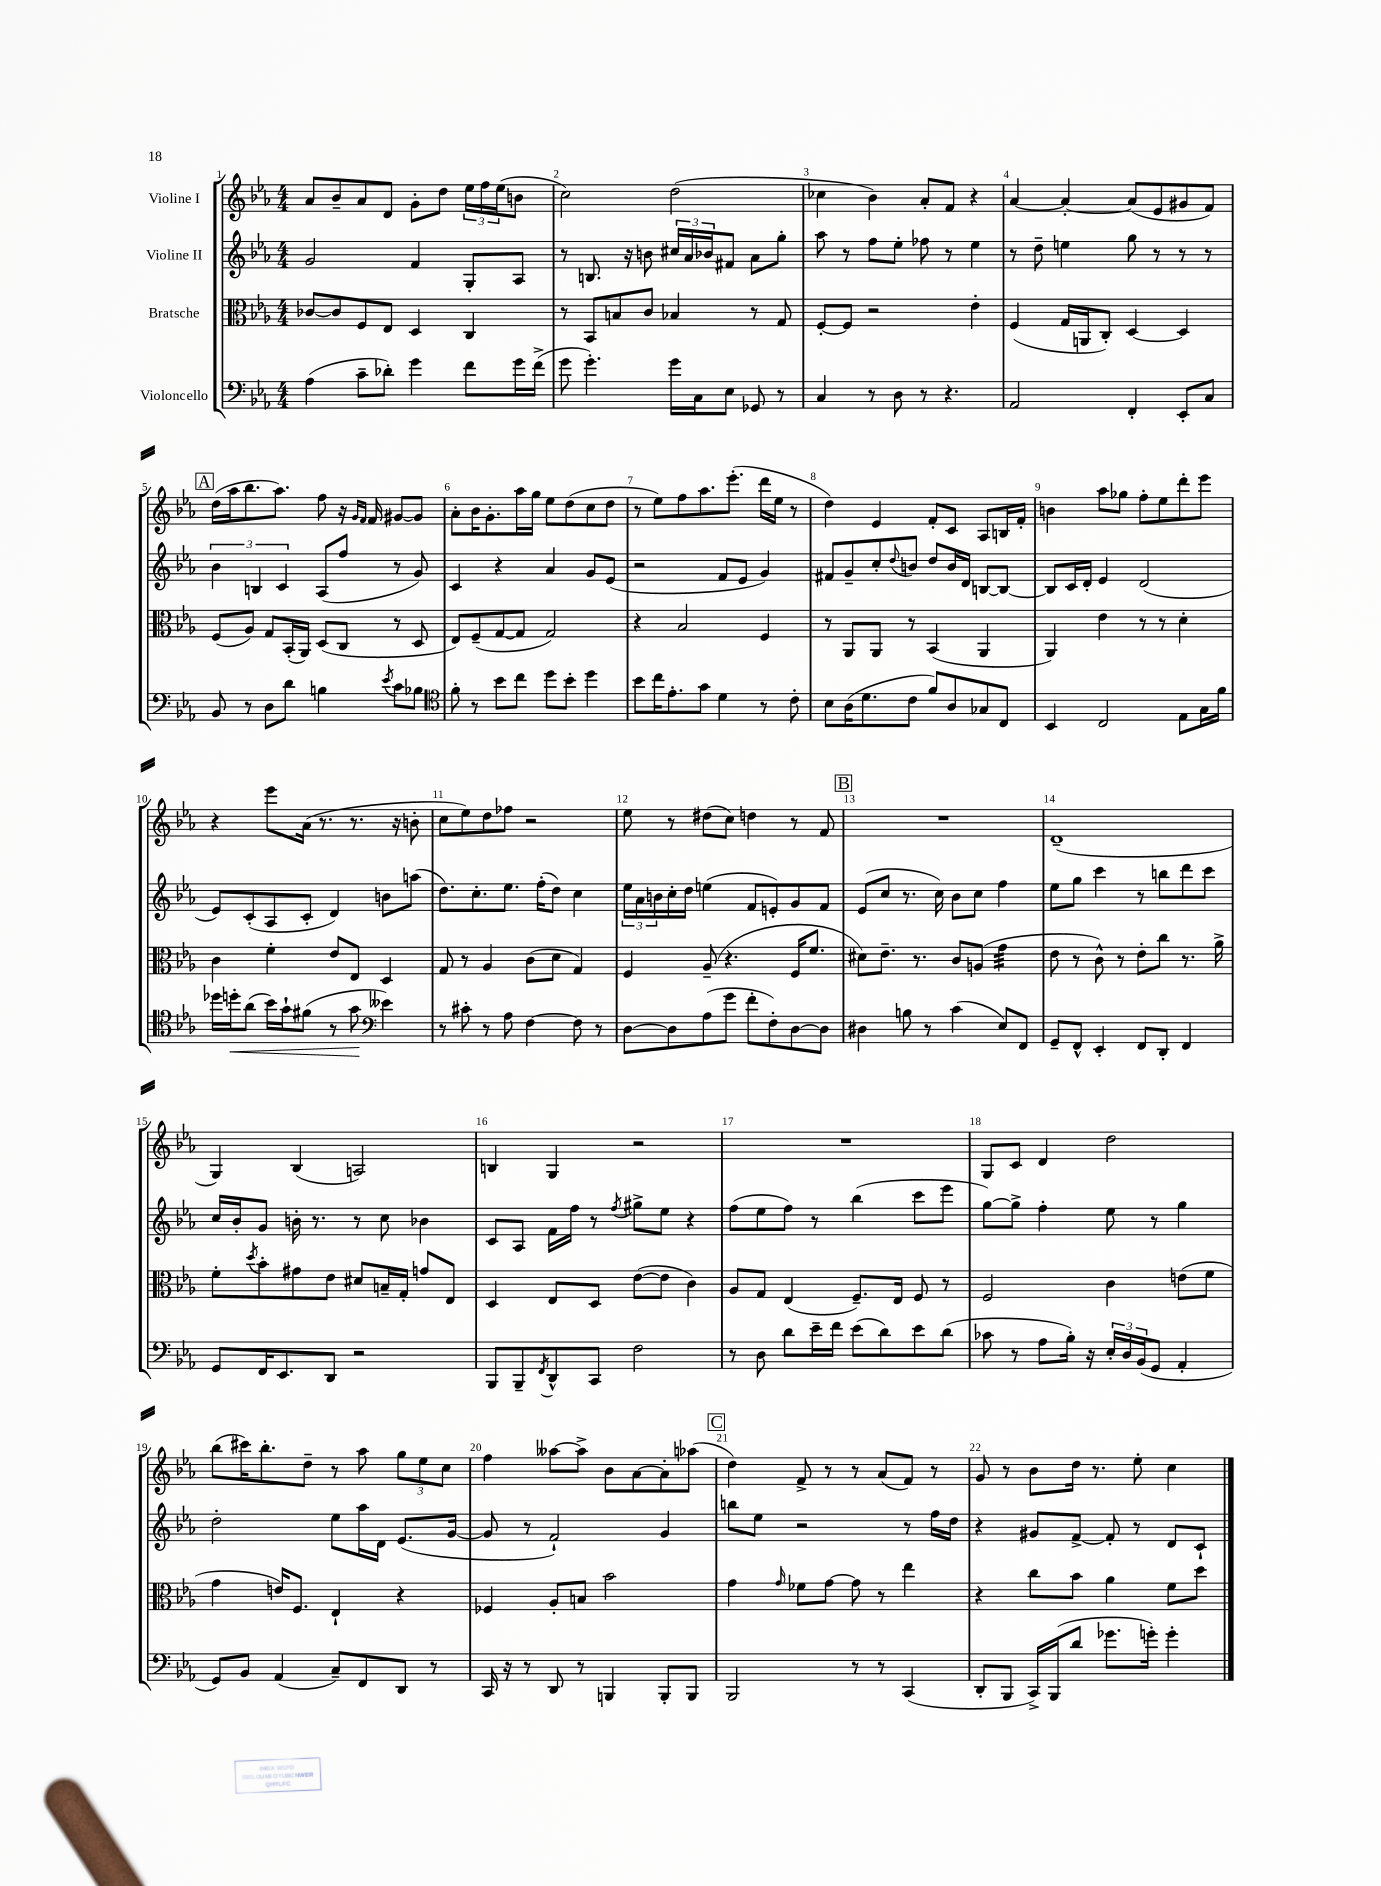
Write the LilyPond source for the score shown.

<<
\new StaffGroup <<
\new Staff = "s0" \with { instrumentName = "Violine I" } {
    \clef treble \key ees \major \numericTimeSignature \time 4/4
    aes'8 bes'8-- aes'8 d'8 g'8-. d''8 \tuplet 3/2 { ees''16 f''16 ees''16( } b'8 |
    c''2) d''2( |
    ces''4 bes'4) aes'8-. f'8 r4 |
    aes'4~ aes'4~-. aes'8( ees'8 gis'8 f'8) |
    \mark \markup { \box "A" } d''16( aes''16 bes''8. aes''8.) f''8 r16 \grace { g'16 f'16 } f'16 gis'8~ gis'8 |
    aes'8-. bes'16 g'8.-. aes''16 g''16 ees''8 d''8( c''8 d''8 |
    r8 ees''8) f''8 aes''8. ees'''8.-.( d'''16 ees''16 r8 |
    d''4) ees'4 f'8-. c'8 aes8 b16 f'16-. |
    b'4 aes''8 ges''8 f''8-. ees''8 d'''8-. ees'''8 |
    r4 ees'''8 aes'16( r8. r8. r16 b'8-. |
    c''8 ees''8) d''8 fes''8 r2 |
    ees''8 r8 dis''8( c''8) d''4 r8 f'8 |
    \mark \markup { \box "B" } R1 |
    d'1--( |
    g4) bes4( a2) |
    b4 g4 r2 |
    R1 |
    g8 c'8 d'4 d''2 |
    bes''8( cis'''16) bes''8.-. d''8-- r8 aes''8 \tuplet 3/2 { g''8 ees''8 c''8 } |
    f''4 aeses''8~ aeses''8-> bes'8 aes'8~ aes'8-. aes''8( |
    \mark \markup { \box "C" } d''4) f'8-> r8 r8 aes'8( f'8) r8 |
    g'8 r8 bes'8 d''16 r8. ees''8-. c''4 \bar "|." |
}
\new Staff = "s1" \with { instrumentName = "Violine II" } {
    \clef treble \key ees \major \numericTimeSignature \time 4/4
    g'2 f'4 g8-. aes8 |
    r8 b8. r16 b'8 \tuplet 3/2 { cis''16 aes'16 bes'16 } fis'8 aes'8 g''8-. |
    aes''8 r8 f''8 ees''8-. fes''8 r8 ees''4 |
    r8 d''8-- e''4 g''8 r8 r8 r8 |
    \mark \markup { \box "A" } \tuplet 3/2 { bes'4 b4 c'4 } aes8( f''8 r8 g'8) |
    c'4 r4 aes'4 g'8 ees'8( |
    r2 f'8 ees'8 g'4) |
    fis'8 g'8-- c''8-. \appoggiatura { d''8 } b'8 d''8 b'16 d'16 b8~ b8~ |
    b8 c'16 d'16-. ees'4 d'2( |
    ees'8) c'8-.( aes8 c'8-. d'4) b'8 a''8( |
    d''8.) c''8.-. ees''8. f''16-.( d''8) c''4 |
    \tuplet 3/2 { ees''16 aes'16 b'16 } c''16-. d''16 e''4( f'8 e'8-.) g'8 f'8 |
    \mark \markup { \box "B" } ees'8( c''8 r8. c''16) bes'8 c''8 f''4 |
    ees''8 g''8 c'''4 r8 b''8 d'''8 c'''8 |
    c''16 bes'16-. g'8 b'16-. r8. r8 c''8 bes'4 |
    c'8 aes8 f'16 f''16 r8 \acciaccatura { f''8 } gis''8-> ees''8 r4 |
    f''8( ees''8 f''8) r8 bes''4( c'''8 ees'''8 |
    g''8~) g''8-> f''4-. ees''8 r8 g''4 |
    d''2-. ees''8 aes''16 d'16 ees'8.( g'16~ |
    g'8 r8 f'2-!) g'4 |
    \mark \markup { \box "C" } b''8 ees''8 r2 r8 f''16 d''16 |
    r4 gis'8 f'8~-> f'8-. r8 d'8 c'8-! \bar "|." |
}
\new Staff = "s2" \with { instrumentName = "Bratsche" } {
    \clef alto \key ees \major \numericTimeSignature \time 4/4
    ces'8~ ces'8 f8 ees8 d4 c4 |
    r8 bes,8 b8 c'8 bes4 r8 g8 |
    f8~-. f8 r2 ees'4-. |
    f4( g16 a,16 c8-.) d4~ d4 |
    \mark \markup { \box "A" } f8( aes8) g8 bes,16-.( aes,16) d8( c8 r8 d8 |
    ees8) f8--( g8~ g8 g2) |
    r4 bes2 f4 |
    r8 aes,8 aes,8 r8 bes,4( aes,4 |
    aes,4) ees'4 r8 r8 d'4-. |
    c'4 f'4-. ees'8 ees8 d4 |
    g8 r8 aes4 c'8( d'8 g4) |
    f4 aes8--( r4. f16 f'8. |
    \mark \markup { \box "B" } dis'8) ees'8.-- r8. c'8 a8( g'4:32 |
    ees'8 r8 c'8-^) r8 ees'8-. c''8 r8. aes'16-> |
    f'8-. \acciaccatura { d''8 } bes'8-. gis'8 ees'8 dis'8 b16-- g16-. g'8 ees8 |
    d4 ees8 d8 ees'8~( ees'8 c'4) |
    aes8 g8 ees4( f8.--) ees16 f8 r8 |
    f2 c'4 e'8( f'8 |
    g'4 e'16) f8. ees4-! r4 |
    fes4 aes8-. b8 bes'2 |
    \mark \markup { \box "C" } g'4 \grace { g'16 } fes'8 g'8~ g'8 r8 ees''4 |
    r4 c''8 bes'8 aes'4 f'8 d''8 \bar "|." |
}
\new Staff = "s3" \with { instrumentName = "Violoncello" } {
    \clef bass \key ees \major \numericTimeSignature \time 4/4
    aes4( c'8-- des'8-.) g'4 f'8 g'16 f'16->( |
    g'8 g'4.-.) g'16 c16 ees8 ges,8 r8 |
    c4 r8 d8 r8 r4. |
    aes,2 f,4-. ees,8-. c8 |
    \mark \markup { \box "A" } bes,8 r8 d8 d'8 b4 \acciaccatura { ees'8 } c'8 bes8 |
    \clef tenor f'8-. r8 bes'8 c''8 d''8 bes'8-. d''4 |
    bes'8 c''16 ees'8.-. g'8 d'4 r8 c'8-. |
    bes8 aes16( d'8. c'8 f'8) aes8 ges8 c8 |
    bes,4 c2 ees8 g16 f'16 |
    des''16 d''16-.\< aes'8( bes'16) g'16-! fis'8( r8 g'8\! \clef bass eeses'4) |
    r8 cis'8-. r8 aes8 f4~ f8 r8 |
    d8~ d8 aes8( g'8 f'8-. f8-.) d8~ d8 |
    \mark \markup { \box "B" } dis4 b8 r8 c'4( ees8) f,8 |
    g,8-- f,8-^ ees,4-. f,8 d,8-. f,4 |
    g,8 f,16 ees,8. d,8 r2 |
    bes,,8 bes,,8-- \acciaccatura { f,8 } d,8-^ c,8 f2 |
    r8 d8 d'8 ees'16-- f'16 ees'8( d'8) ees'8 d'8( |
    ces'8 r8 aes8 bes16-.) r16 \tuplet 3/2 { ees16-. d16 bes,16( } g,8 aes,4-. |
    g,8) bes,8 aes,4( c8--) f,8 d,8 r8 |
    c,16 r16 r8 d,8 r8 b,,4 b,,8-. b,,8 |
    \mark \markup { \box "C" } bes,,2 r8 r8 c,4( |
    d,8-. bes,,8 c,16->) bes,,16( d'8 ges'8. g'16-.) g'4-. \bar "|." |
}
>>
>>
\layout { \context { \Score \override BarNumber.break-visibility = ##(#f #t #t) barNumberVisibility = #all-bar-numbers-visible } }
